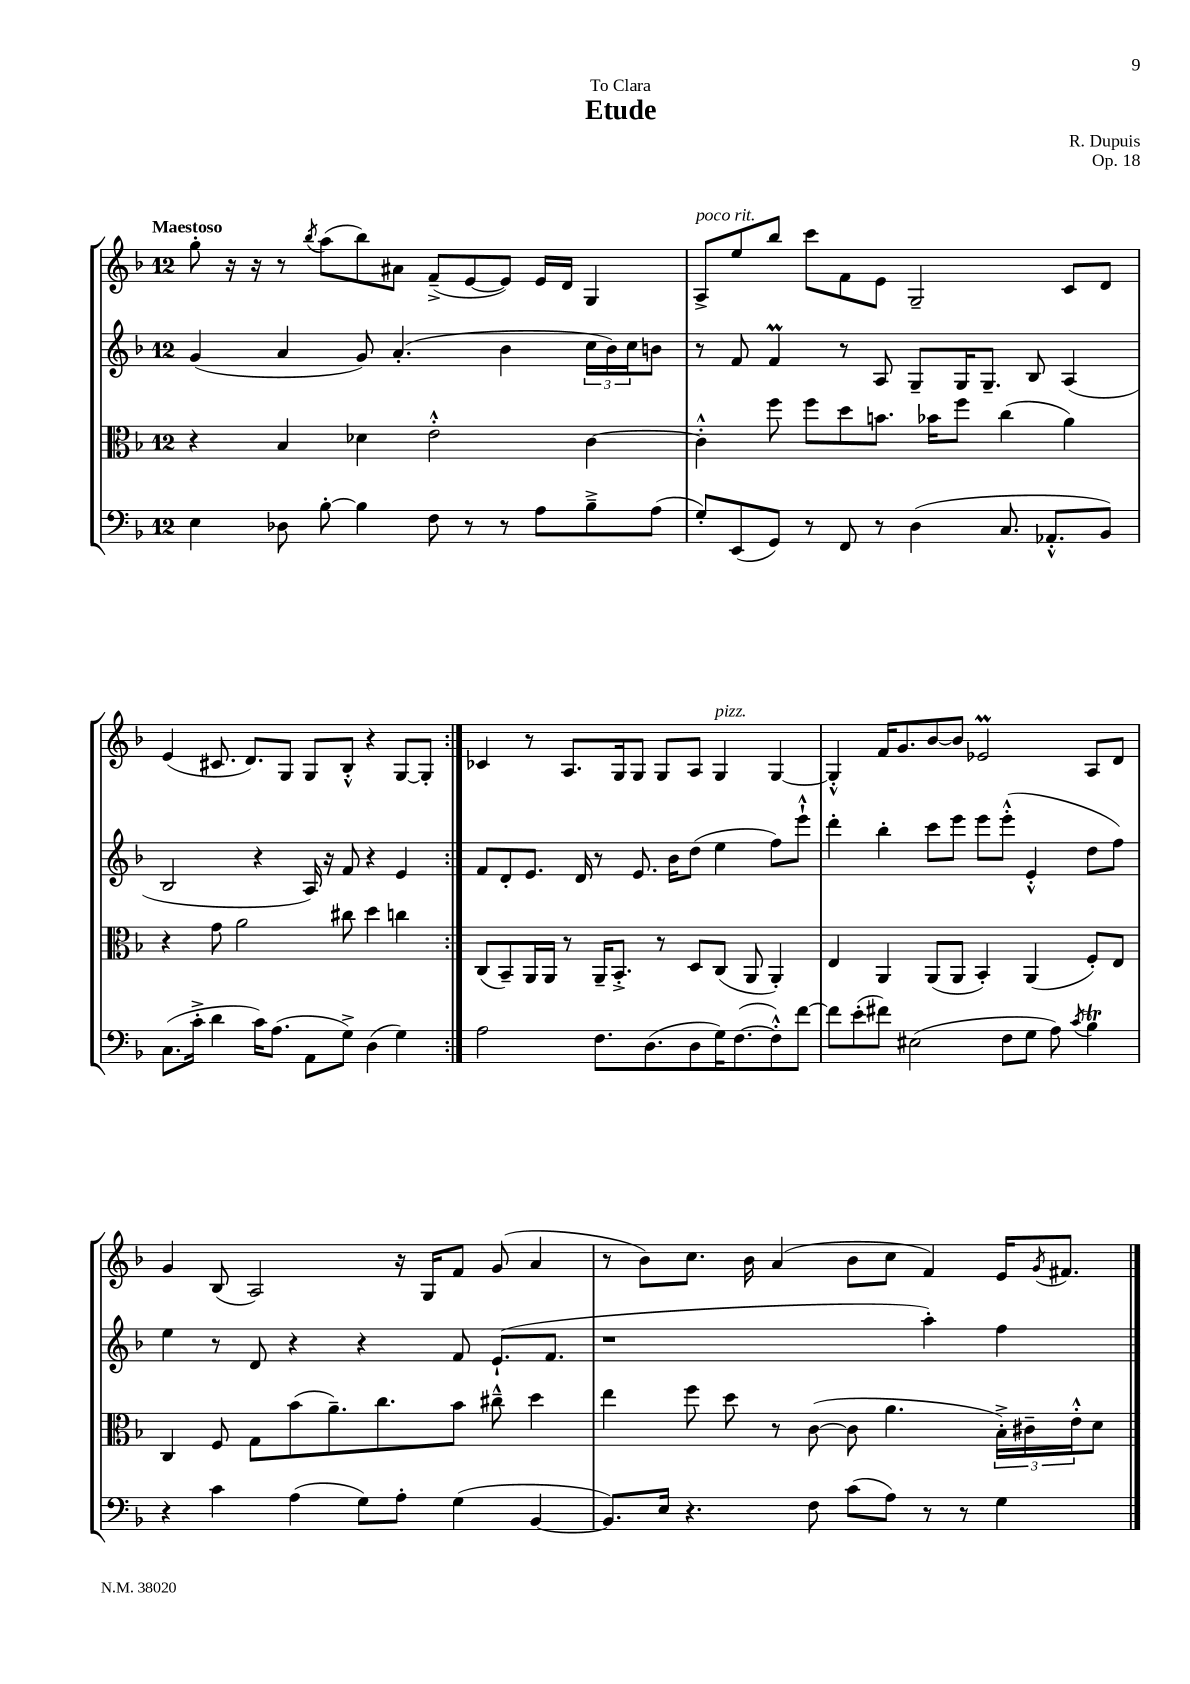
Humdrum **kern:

**kern	**kern	**kern	**kern
*staff4	*staff3	*staff2	*staff1
*clefF4	*clefC3	*clefG2	*clefG2
*k[b-]	*k[b-]	*k[b-]	*k[b-]
*M12/8	*M12/8	*M12/8	*M12/8
4E\	4r	(4g/	8gg'\
.	.	.	16r
.	.	.	16r
8D-\	4B-/	4a/	8r
.	.	.	8qbb-/
[8B-'\	.	.	(8aa\L
4B-\]	4d-\	8g/)	8bb-\)
.	.	(4.a'/	8a#\J
8F\	2e'^^\	.	(8f~^/L
8r	.	.	[8e/
8r	.	4b-\	8e/]J)
8A\L	.	.	16e/LL
.	.	.	16d/JJ
8B-~^\	[4c\	24cc\LL	4G/
.	.	24b-\)	.
.	.	24cc\J	.
(8A\J	.	8b\J	.
=	=	=	=
8G'/L)	4c'^^\]	8r	8A^/L
(8EE/	.	8f/	8ee/
8GG/J)	8ff\	4f/	8bb-/J
8r	8ff\L	.	8ccc\L
8FF/	8dd\	8r	8f\
8r	8.b\J	8A/	8e\J
(4D\	.	8G~/L	2G~/
.	16b-\LK	.	.
.	8ff\J	16G/K	.
.	.	8.G~/J	.
8.C/	(4cc\	.	.
.	.	8B-/	.
8.AA-'^^/L	.	.	.
.	4a\)	(4A/	8c/L
8BB-/J)	.	.	8d/J
=	=	=	=
(8.C\L	4r	2B-/	(4e/
16c'^\Jk	.	.	.
4d\	8g\	.	8.c#/
.	2a\	.	.
.	.	.	8.d/L)
16c\LK)	.	4r	.
(8.A\J	.	.	.
.	.	.	8G/J
8AA\L	.	16A/)	8G/L
.	.	16r	.
8G^\J)	8cc#\	8f/	8B-'^^/J
(4D\	4dd\	4r	4r
4G\)	4cc\	4e/	[8G/L
.	.	.	8G'/]J
=:|!	=:|!	=:|!	=:|!
2A\	(8C/L	8f/L	4c-/
.	8BB-~/)	8d'/	.
.	16AA/L	8.e/J	8r
.	16AA/JJ	.	.
.	8r	.	8.A/L
.	.	16d/	.
8.F\L	16AA~/LK	8r	.
.	8.BB-'^/J	.	16G/k
.	.	8.e/	8G/J
(8.D\	.	.	.
.	8r	.	8G/L
.	.	16b-\LK	.
8D\	8D/L	(8dd\J	8A/J
16G\K)	(8C/J	4ee\	4G/
([8.F\	.	.	.
.	8AA/	.	.
8F'^^\])	4AA'/)	8ff\L)	[4G/
[8f\J	.	8eee`^^\J	.
=	=	=	=
8f\]L	4E/	4ddd'\	4G'^^/]
(8e'\	.	.	.
8f#\J)	4AA/	4bb-'\	16f/LK
.	.	.	8.g/
(2E#\	.	.	.
.	(8AA/L	8ccc\L	[8b-/
.	8AA/J	8eee\J	8b-/]J
.	4BB-'/)	8eee\L	2e-/
8F\L	.	(8eee'^^\J	.
8G\J	(4AA/	4e'^^/	.
8A\)	.	.	.
8qc/	.	.	.
4B-\	8F'/L)	8dd\L	8A/L
.	8E/J	8ff\J)	8d/J
=	=	=	=
4r	4C/	4ee\	4g/
4c\	8F/	8r	(8B-/
.	8G\L	8d/	2A/)
(4A\	(8b-\	4r	.
.	8.a~\)	.	.
8G\L)	.	4r	.
.	8.cc\	.	.
8A'\J	.	.	16r
.	.	.	16G/LK
(4G\	8b-\J	8f/	8f/J
.	8cc#~^^\	(8.e`/L	(8g/
[4BB-/	4dd\	.	4a/
.	.	8.f/J	.
=	=	=	=
8.BB-/]L)	4ee\	1r	8r
.	.	.	8b-\L)
16E/Jk	.	.	.
4.r	8ff\	.	8.cc\J
.	8dd\	.	.
.	.	.	16b-\
.	8r	.	(4a/
8F\	([8c\	.	.
(8c\L	8c\]	.	8b-\L
8A\J)	4.a\	.	8cc\J
8r	.	4aa'\)	4f/)
8r	.	.	.
4G\	24B-'^\LL)	4ff\	16e/LK
.	24c#~\	.	.
.	.	.	8qg/
.	.	.	8.f#/J
.	24e'^^\J	.	.
.	8d\J	.	.
==	==	==	==
*-	*-	*-	*-
